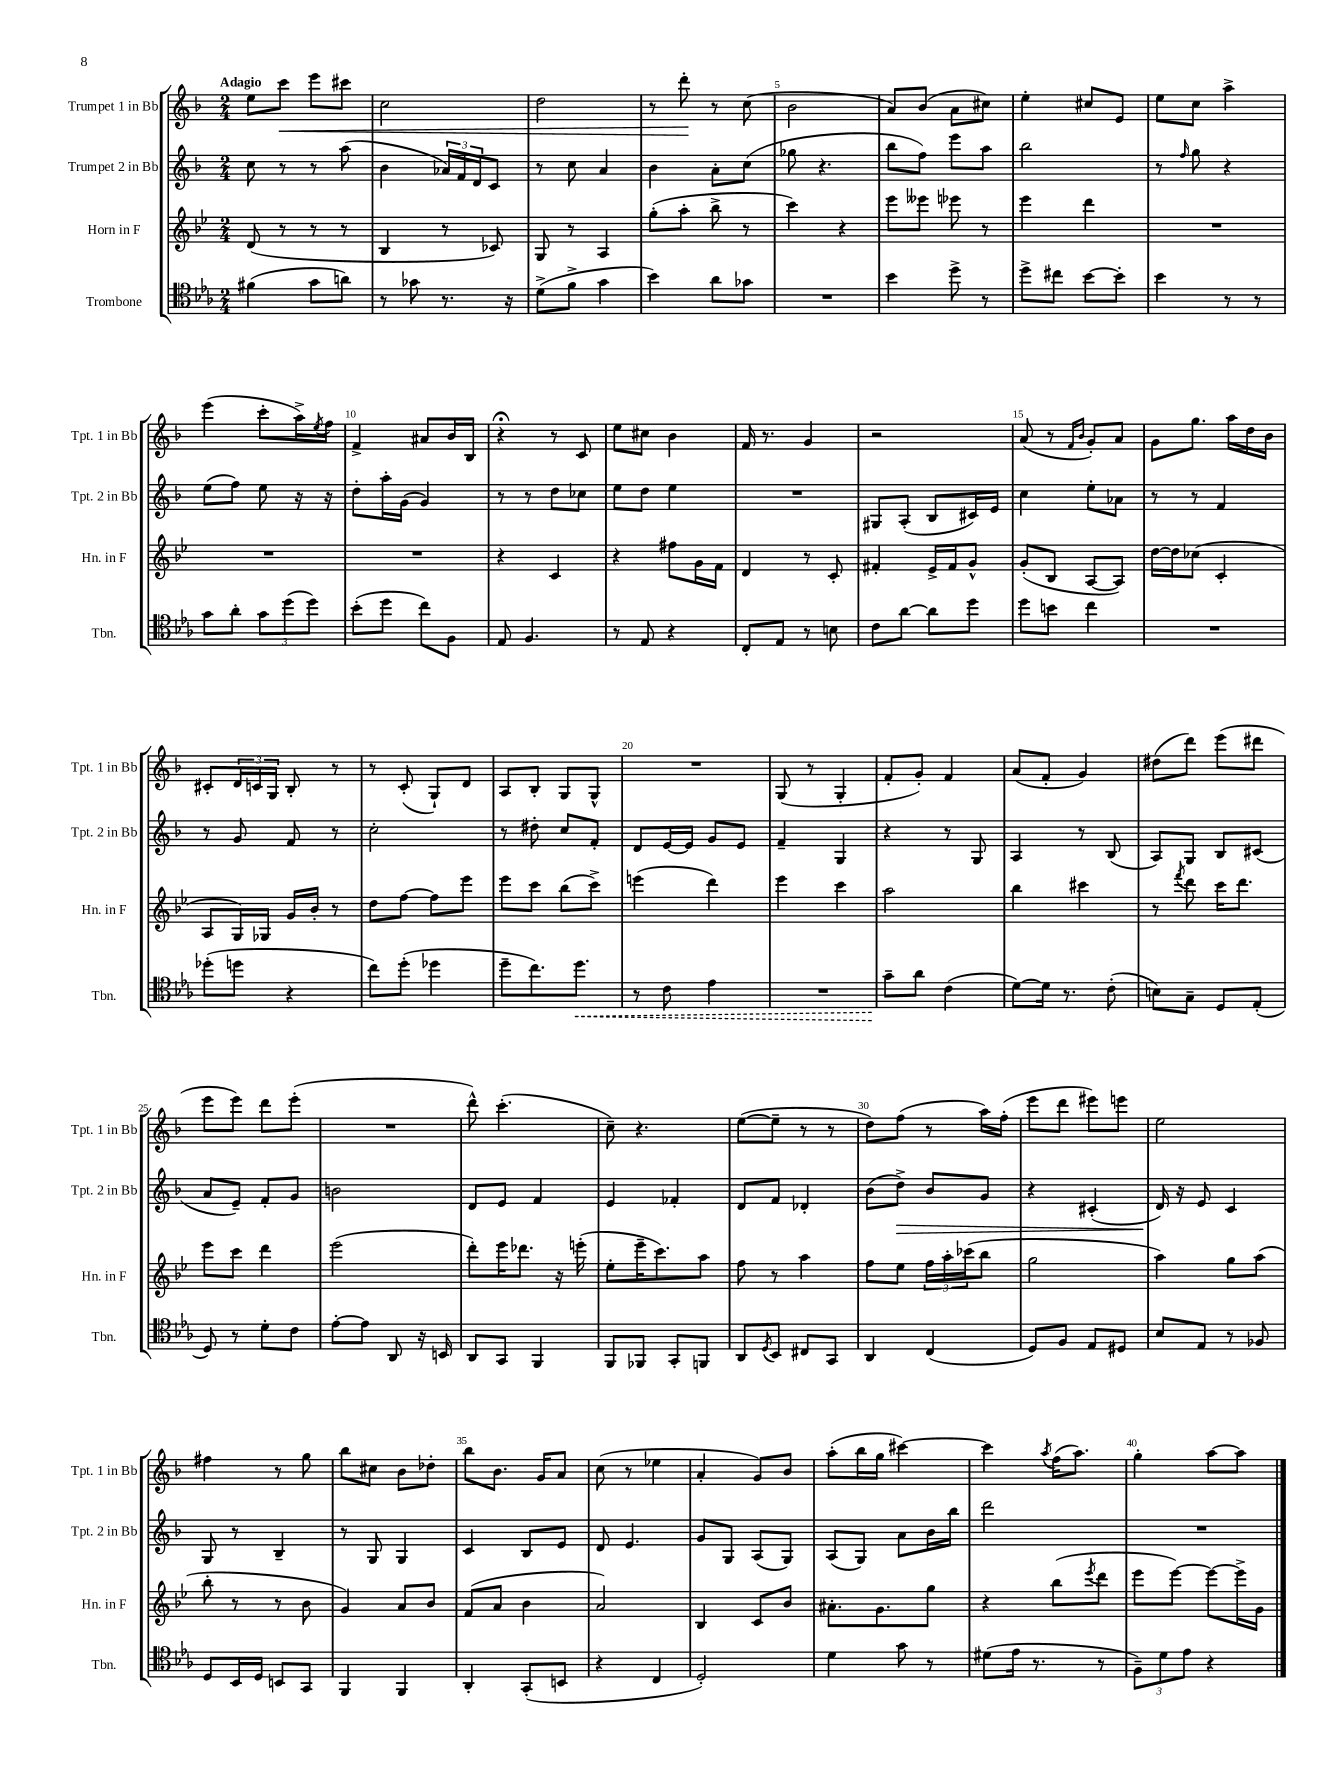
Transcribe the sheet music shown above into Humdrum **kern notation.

**kern	**kern	**kern	**kern
*staff4	*staff3	*staff2	*staff1
*clefC4	*clefG2	*clefG2	*clefG2
*k[b-e-a-]	*k[b-e-]	*k[b-]	*k[b-]
*M2/4	*M2/4	*M2/4	*M2/4
(4f#	(8d	8cc	8ee
.	8r	8r	8ccc
8g	8r	8r	8eee
8a)	8r	(8aa	8ccc#
=	=	=	=
8r	4B-	4b-	2cc
8g-	.	.	.
8.r	8r	24a-)	.
.	.	24f	.
.	.	24d	.
.	8c-)	8c	.
16r	.	.	.
=	=	=	=
(8d^	8G	8r	2dd
8f^	8r	8cc	.
4g	4A	4a	.
=	=	=	=
4b-)	(8gg'	4b-	8r
.	8aa'	.	8ddd'
8a-	8bb-^	8a'	8r
8g-	8r	(8cc	(8cc
=	=	=	=
2r	4ccc)	8gg-	2b-
.	.	4.r	.
.	4r	.	.
=	=	=	=
4b-	8eee-	8bb-	8a)
.	8eee--	8ff)	(8b-
8dd^	8eee-	8eee	8a
8r	8r	8aa	8cc#)
=	=	=	=
8dd^	4eee-	2bb-	4ee'
8cc#	.	.	.
[8b-	4ddd	.	8cc#
8b-']	.	.	8e
=	=	=	=
4b-	2r	8r	8ee
.	.	16qqff	.
.	.	8gg	8cc
8r	.	4r	4aa^
8r	.	.	.
=	=	=	=
8g	2r	(8ee	(4eee
8a-'	.	8ff)	.
12g	.	8ee	8ccc'
(12dd	.	.	.
.	.	16r	16aa^)
12dd)	.	.	.
.	.	.	8qee
.	.	16r	16ff
=	=	=	=
(8b-'	2r	8dd'	4f^
8dd	.	16aa'	.
.	.	(16g	.
8cc)	.	4g)	8a#
8F	.	.	16b-
.	.	.	16B-
=	=	=	=
8E-	4r	8r	4r;
4.F	.	8r	.
.	4c	8dd	8r
.	.	8cc-	8c
=	=	=	=
8r	4r	8ee	8ee
8E-	.	8dd	8cc#
4r	8ff#	4ee	4b-
.	16g	.	.
.	16f	.	.
=	=	=	=
8C'	4d	2r	16f
.	.	.	8.r
8E-	.	.	.
8r	8r	.	4g
8B	8c'	.	.
=	=	=	=
8c	4f#'	8G#	2r
[8a-	.	(8A'	.
8a-]	16e-^	8B-	.
.	16f#	.	.
8dd	8g^^	16c#)	.
.	.	16e	.
=	=	=	=
8dd	(8g'	4cc	(8a
8b	8B-	.	8r
.	.	.	16qqf
.	.	.	16qqb-
4cc	[8A	8ee'	8g')
.	8A])	8a-	8a
=	=	=	=
2r	[16dd	8r	8g
.	16dd]	.	.
.	(8cc-	8r	8.gg
.	4c'	4f	.
.	.	.	16aa
.	.	.	16dd
.	.	.	16b-
=	=	=	=
(8dd-'	8A	8r	8c#'
8dd	16G)	8g	24d
.	.	.	24c
.	16G-	.	.
.	.	.	24G
4r	16g	8f	8B-'
.	16b-'	.	.
.	8r	8r	8r
=	=	=	=
8cc)	8dd	2cc'	8r
(8dd'	[8ff	.	(8c'
4dd-	8ff]	.	8G`)
.	8eee-	.	8d
=	=	=	=
8dd~	8eee-	8r	8A
8.cc)	8ccc	8dd#'	8B-'
.	(8bb-	8cc	8G
8.dd	.	.	.
.	8ccc^)	8f'	8G^^
=	=	=	=
8r	(4eee	8d	2r
8c	.	[16e	.
.	.	16e]	.
4e-	4ddd)	8g	.
.	.	8e	.
=	=	=	=
2r	4eee-	4f~	(8G
.	.	.	8r
.	4ccc	4G	4G'
=	=	=	=
8g~	2aa	4r	8f'
8a-	.	.	8g')
(4c	.	8r	4f
.	.	8G	.
=	=	=	=
[8d)	4bb-	4A	(8a
16d]	.	.	8f'
8.r	.	.	.
.	4ccc#	8r	4g)
(8c'	.	(8B-	.
=	=	=	=
8B)	8r	8A)	(8dd#
.	8qfff	.	.
8G~	8ddd	8G	8ddd)
8D	16ccc	8B-	(8eee
.	8.ddd	.	.
(8E-'	.	(8c#	8ddd#
=	=	=	=
8D)	8eee-	8a	8eee
8r	8ccc	8e~)	8eee)
8d'	4ddd	8f'	8ddd
8c	.	8g	(8eee'
=	=	=	=
[8e-'	(2eee-	2b	2r
8e-]	.	.	.
8AA-	.	.	.
16r	.	.	.
16BB	.	.	.
=	=	=	=
8AA-	8ddd')	8d	8ddd^^)
8GG	16eee-	8e	(4.ccc'
.	8.ddd-	.	.
4FF	.	4f	.
.	16r	.	.
.	(16eee'	.	.
=	=	=	=
8FF	8ee-'	4e	8cc~)
8FF-	16eee-~	.	4.r
.	8.ccc)	.	.
8GG'	.	4f-'	.
8FF	8aa	.	.
=	=	=	=
8AA-	8ff	8d	([8ee
8qD	.	.	.
8BB-	8r	8f	8ee~]
8C#	4aa	4d-'	8r
8GG	.	.	8r
=	=	=	=
4AA-	8ff	(8b-	8dd)
.	8ee-	8dd^)	(8ff
(4C	24ff	8b-	8r
.	24aa'	.	.
.	(24ccc-	.	.
.	8bb-	8g	16aa)
.	.	.	(16ff'
=	=	=	=
8D)	2gg	4r	8eee
8F	.	.	8ddd
8E-	.	(4c#'	8eee#)
8D#	.	.	8eee
=	=	=	=
8B-	4aa)	16d)	2ee
.	.	16r	.
8E-	.	8e	.
8r	8gg	4c	.
8F-	(8aa	.	.
=	=	=	=
8D	8bb-'	8G	4ff#
16BB-	8r	8r	.
16D	.	.	.
8BB	8r	4B-~	8r
8GG	8b-	.	8gg
=	=	=	=
4FF	4g)	8r	8bb-
.	.	8G	8cc#
4FF	8a	4G	8b-
.	8b-	.	8dd-'
=	=	=	=
4AA-'	(8f	4c	8bb-
.	8a	.	8.b-
(8GG'	4b-	8B-	.
.	.	.	16g
8BB	.	8e	8a
=	=	=	=
4r	2a)	8d	(8cc
.	.	4.e	8r
4C	.	.	4ee-
=	=	=	=
2D')	4B-	8g	4a'
.	.	8G	.
.	8c	(8A	8g)
.	8b-	8G)	8b-
=	=	=	=
4d	8.a#'	(8A	(8aa'
.	.	8G)	16bb-
.	8.g	.	16gg
8g	.	8a	[4ccc#)
8r	8gg	16b-	.
.	.	16bb-	.
=	=	=	=
(8d#	4r	2ddd	4ccc#]
16e-	.	.	.
8.r	.	.	.
.	.	.	8qaa
.	(8bb-	.	(16ff
.	.	.	8.aa)
.	8qeee-	.	.
8r	8ddd	.	.
=	=	=	=
12F~)	8eee-	2r	4gg'
12d	.	.	.
.	[8eee-)	.	.
12e-	.	.	.
4r	8eee-_	.	[8aa
.	16eee-^]	.	8aa]
.	16g	.	.
==	==	==	==
*-	*-	*-	*-
